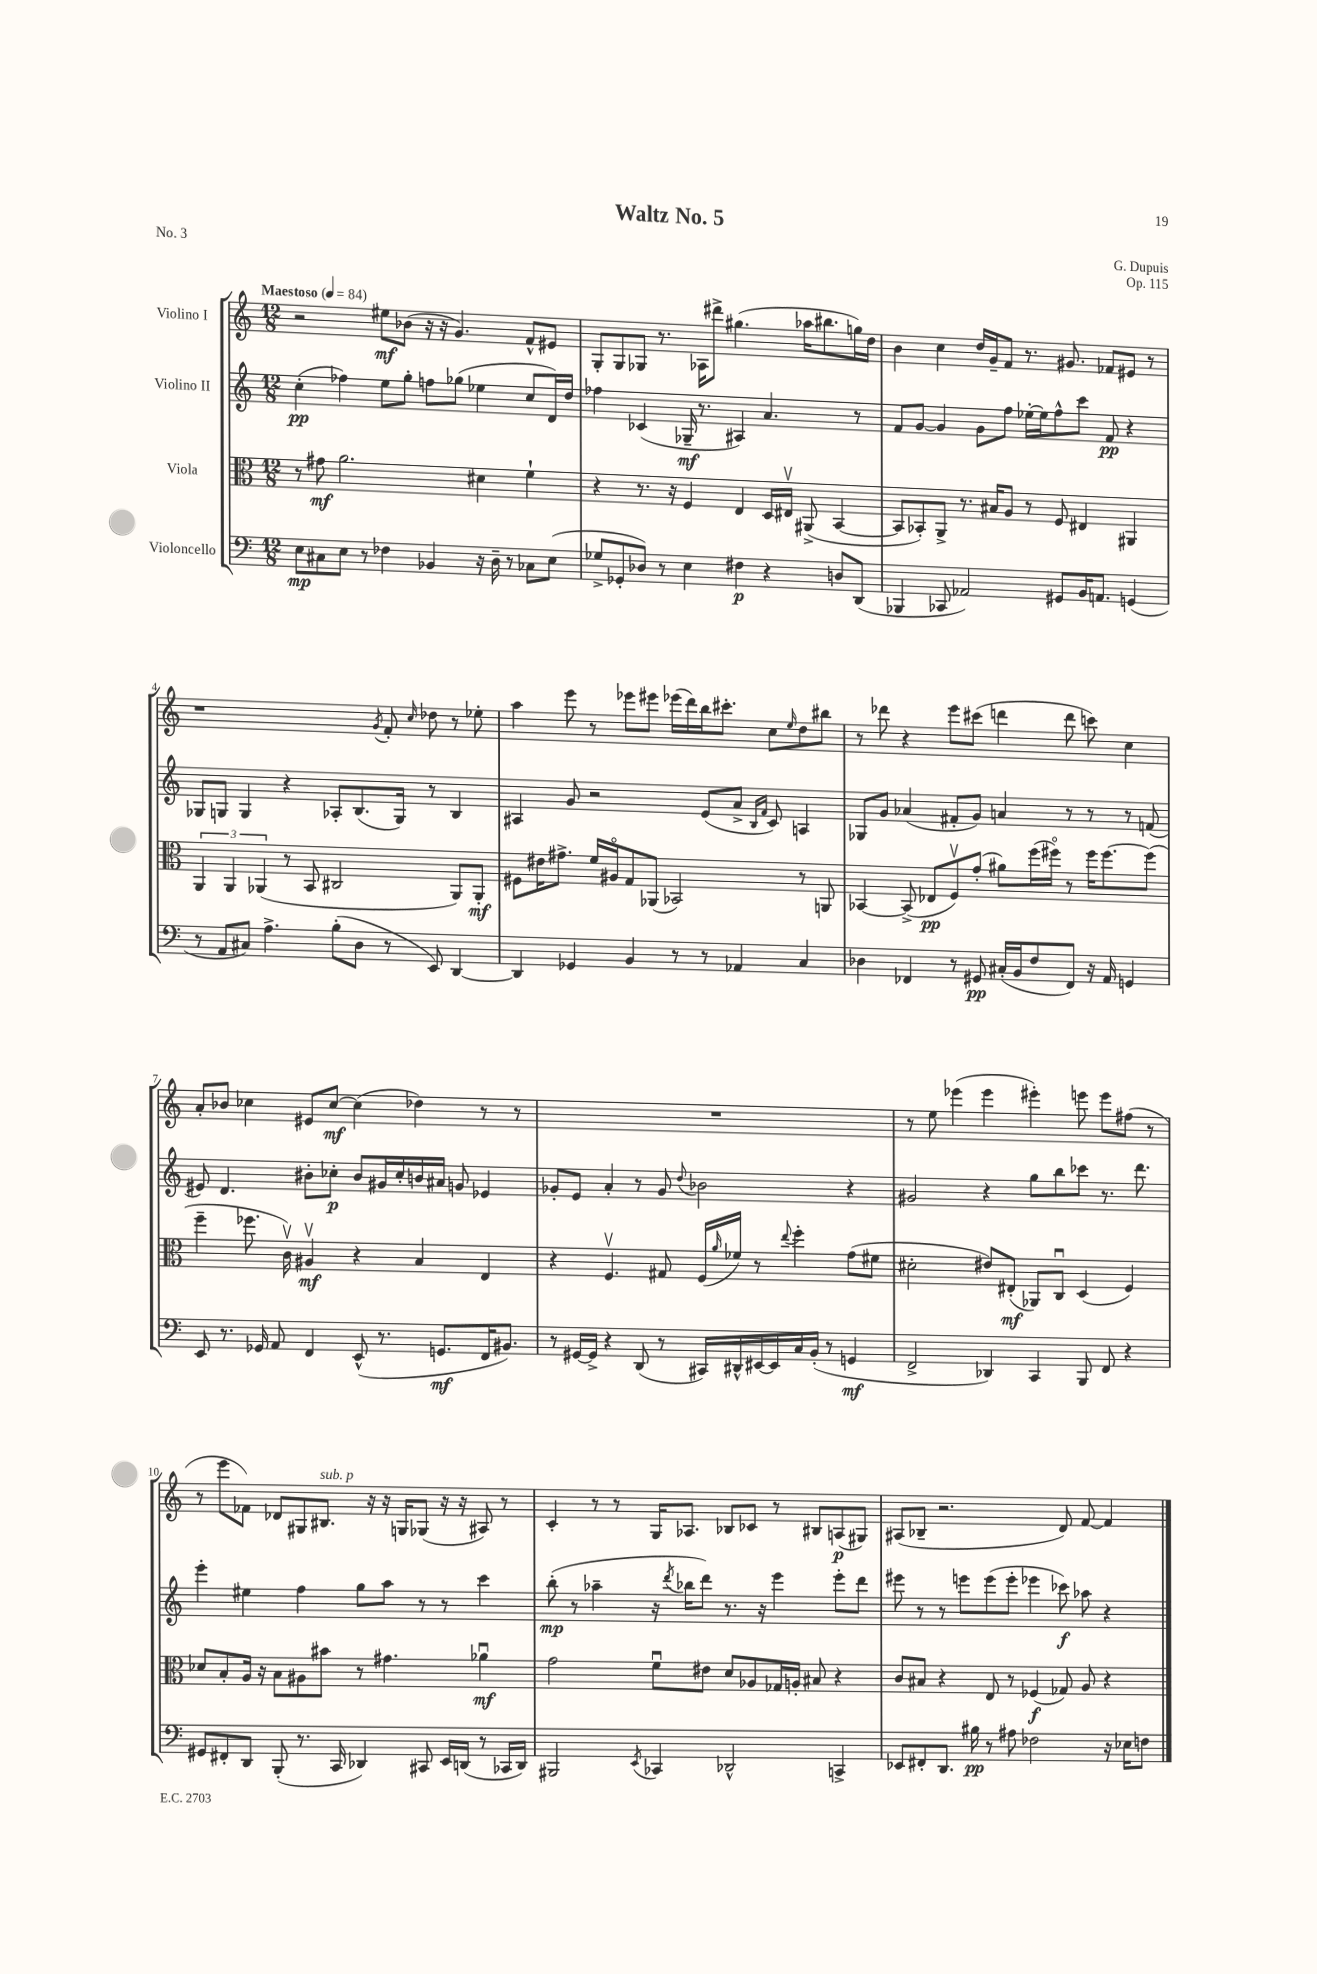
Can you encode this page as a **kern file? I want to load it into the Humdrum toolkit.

**kern	**kern	**kern	**kern
*staff4	*staff3	*staff2	*staff1
*clefF4	*clefC3	*clefG2	*clefG2
*k[]	*k[]	*k[]	*k[]
*M12/8	*M12/8	*M12/8	*M12/8
*MM84	*MM84	*MM84	*MM84
8E	8r	(4cc'	2r
8C#	8g#	.	.
8E	2.a	4ff-)	.
8r	.	.	.
4F-	.	8ee	8ee#
.	.	8gg'	(8b-
4BB-	.	8ff	16r
.	.	.	16r
.	.	(8gg-	4.g)
16r	4d#	4ee-	.
16D~	.	.	.
8r	.	.	.
8C-	4f`	8cc	8f^^
(8E	.	16d)	8e#
.	.	16dd	.
=	=	=	=
8G-^	4r	4ff-	8G'
8GG-'	.	.	8G
8D-)	8.r	(4c-	8G-
8r	.	.	8.r
.	16r	.	.
4E	4F	16G-~	.
.	.	8.r	16A-
.	.	.	8ddd#^
4F#	4E	4A#)	(4.gg#
4r	16D	4.a	.
.	16E#v	.	.
.	(8AA#^	.	16aa-
.	.	.	8.bb#
8D	[4BB	.	.
(8DD	.	8r	16gg)
.	.	.	16dd
=	=	=	=
4BBB-	8BB]	8f	4b
.	8BB-')	[8g	.
8CC-	8AA^	4g]	4cc
2AA-)	8.r	.	.
.	.	8g	16dd
.	16B#	.	16g~
.	8A	8ff	8f
.	8r	[16ee-'	8.r
.	.	16ee-]	.
8GG#	8F	8ff^^	.
.	.	.	8.g#
16BB	4E#	8ccc	.
8.AA	.	.	.
.	.	8f	8f-
(4GG	4AA#	4r	8e#
.	.	.	8r
=	=	=	=
8r	6AA	8G-	1r
8AA	.	8G	.
.	6AA	.	.
8C#)	.	4G	.
.	(6AA-	.	.
4.A^	.	.	.
.	8r	4r	.
.	8BB	.	.
(8B'	2C#	8A-'	.
8D	.	(8.B	.
.	.	.	8qg
8r	.	.	8f'
.	.	16G)	.
.	.	.	16qqcc
8EE)	.	8r	8dd-
[4DD	8AA-)	4B	8r
.	8AA-'	.	8ee-'
=	=	=	=
4DD]	8F#	4A#	4aa
.	16e#	.	.
.	8.g#^	.	.
4GG-	.	8g	8eee
.	16f	2r	8r
.	16A#o	.	.
4BB	8G	.	8eee-
.	(8AA-	.	8eee#
8r	2BB-)	.	(16eee-
.	.	.	16ddd)
8r	.	(8e	16bb
.	.	.	8.ccc#'
4AA-	.	8a^	.
.	.	16qqB	.
.	.	16qqf	.
.	.	8c)	8cc
.	.	.	16qqee
4C	8r	4A	8dd
.	8AA	.	8bb#
=	=	=	=
4D-	[4BB-	8G-	8r
.	.	8g	8ddd-
4FF-	(8BB-^]	(4a-	4r
.	8E-	.	.
8r	8Fv)	8f#'	8eee
8GG#	(8g'	8g)	(8ccc#
(16C#'	8a#)	4a	4ddd
16BB	.	.	.
8F	(16ff	.	.
.	16ff#o)	.	.
8FF-)	8r	8r	8ddd
16r	16ff#	8r	8ccc)
16AA	[8.ff#	.	.
4GG	.	8r	4cc
.	(8ff#]	(8f	.
=	=	=	=
8EE	4ff~	8e#)	8a'
8.r	.	4.d	8b-
.	8.ff-	.	4cc-
16GG-	.	.	.
8AA	.	.	.
.	16cv)	.	.
4FF	4A#v	8b#'	8e#
.	.	8cc-'	[8cc-
(8EE^^	4r	8b#	(4cc-]
8.r	.	16g#	.
.	.	16cc-'	.
.	4B	16b	4dd-)
8.GG	.	16a#	.
.	.	8g	.
16FF	4E	4e-	8r
8.BB#)	.	.	.
.	.	.	8r
=	=	=	=
8r	4r	8g-'	1.r
[16GG#	.	8e	.
16GG#^]	.	.	.
4r	4.Fv	4a'	.
(8DD	.	8r	.
8r	8G#	8g-	.
.	.	8qqdd	.
16CC#)	(16F	2b-	.
.	16qqa	.	.
16DD#^^	16f-)	.	.
[16EE#	8r	.	.
16EE#]	.	.	.
.	8qqee	.	.
16C	4ff'	.	.
(16BB'	.	.	.
8r	.	.	.
4GG	(8g	4r	.
.	8f#	.	.
=	=	=	=
2FF^	2d#'	2g#	8r
.	.	.	8ee
.	.	.	(4eee-
4DD-)	8e#)	4r	4eee-
.	(8E#'	.	.
4CC	8AA-)	8gg	4eee#')
.	8Cu	8bb	.
8BBB	(4D	8ccc-	8eee
8FF	.	8.r	8eee
4r	4F)	.	(8ff#
.	.	8.ddd	.
.	.	.	8r
=	=	=	=
8GG#	8d-	4eee'	8r
8FF#'	8B'	.	8eee
8DD	16A	4ee#	8f-)
.	16r	.	.
(8BBB'	8B	.	8d-
8.r	8A#	4ff	8G#
.	8b#	.	8.B#
16CC	.	.	.
4DD-)	8r	8gg	.
.	.	.	16r
.	4.g#	8aa	16r
.	.	.	16G
8CC#	.	8r	(8G-
16EE	.	8r	16r
(16DD	.	.	16r
8r	4a-u	4ccc	8A#)
16CC-	.	.	8r
16DD)	.	.	.
=	=	=	=
2BBB#	2g	(8bb'	4c'
.	.	8r	.
.	.	4aa-~	8r
.	.	.	8r
8qEE	.	.	.
4CC-	8fu	16r	16G
.	.	8qddd	.
.	.	16bb-	8.A-
.	8e#	8ddd)	.
2DD-^^	8d	8.r	8B-
.	8A-	.	8c-
.	.	16r	.
.	16G-	4eee	8r
.	16A'	.	.
.	8B#	.	8B#
4CC^	4r	8eee'	(8A
.	.	8ddd	8G#)
=	=	=	=
8EE-	8c	8eee#	(8A#
8FF#'	8B#	8r	8B-~
8.DD	4r	8r	2.r
.	.	8eee	.
16B#	.	.	.
8r	8E	(8eee	.
8A#	8r	8eee'	.
2F-	(4F-	4eee-	.
.	8G-)	8ccc-)	8d)
.	8A	8aa-	[8f
16r	4r	4r	4f]
16E-	.	.	.
8F	.	.	.
==	==	==	==
*-	*-	*-	*-
